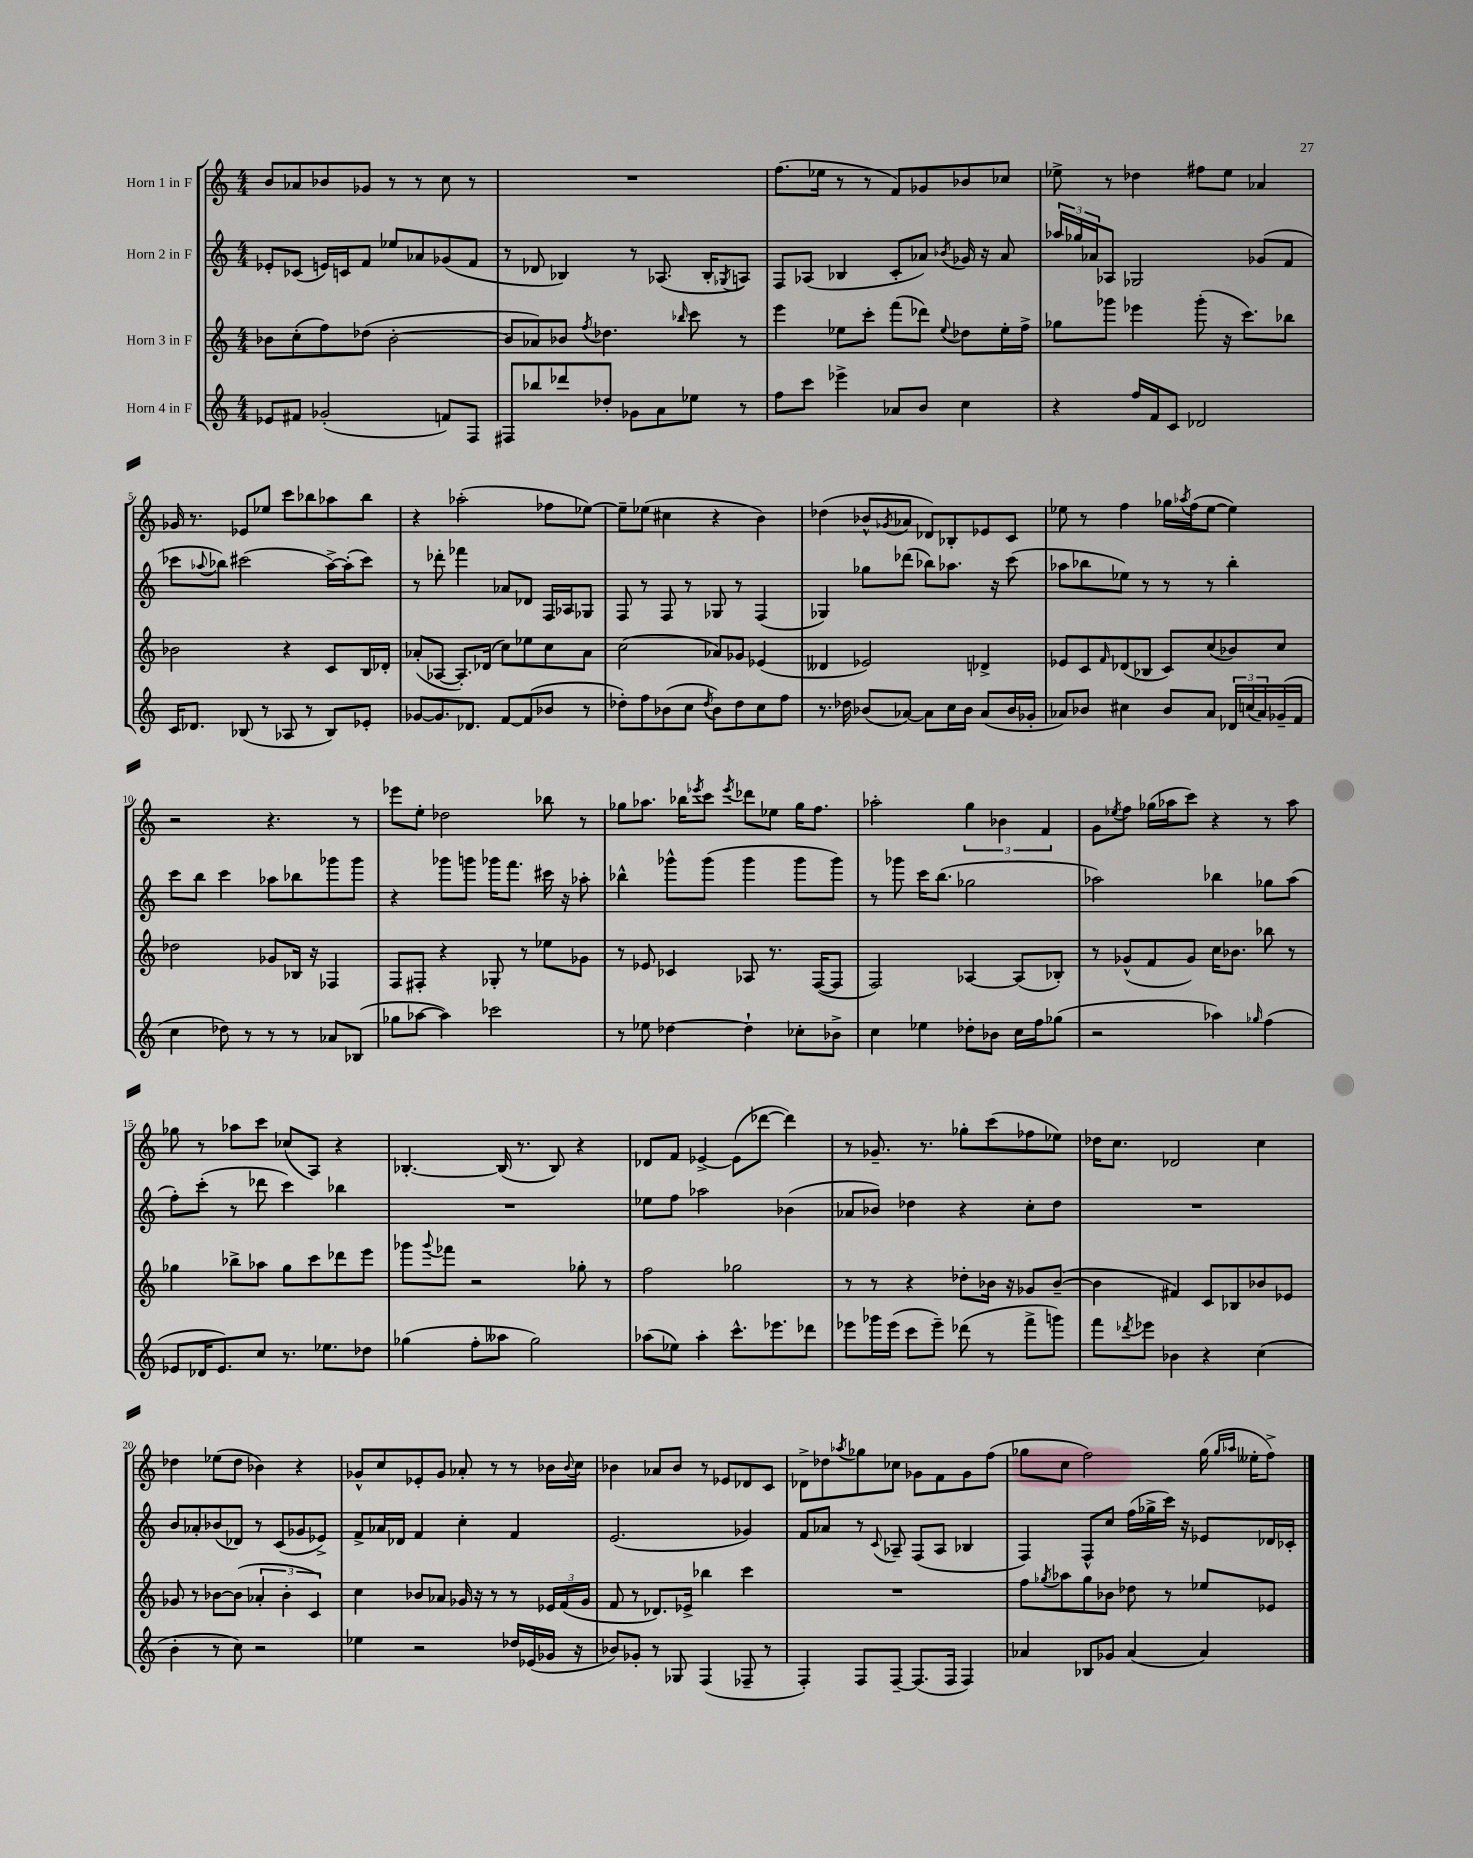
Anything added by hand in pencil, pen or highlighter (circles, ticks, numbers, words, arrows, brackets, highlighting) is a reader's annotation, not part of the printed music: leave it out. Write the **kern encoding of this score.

**kern	**kern	**kern	**kern
*part4	*part3	*part2	*part1
*staff4	*staff3	*staff2	*staff1
*I"Horn 4 in F	*I"Horn 3 in F	*I"Horn 2 in F	*I"Horn 1 in F
*clefG2	*clefG2	*clefG2	*clefG2
*k[]	*k[]	*k[]	*k[]
*M4/4	*M4/4	*M4/4	*M4/4
=1	=1	=1	=1
8e-X/L	8b-X\L	8e-X'/L	8b/L
8f#X/J	(8cc'\	(8c-X/J	8a-X/
(2g-X'/	8ff\)	16en/LL)	8b-X/
.	.	16cn/J	.
.	(8dd-X\J	8f/J	8g-X/J
.	[2b-'\	8ee-X/L	8r
.	.	8a-X/	8r
8fn/L)	.	(8g-X/	8cc\
8F/J	.	8f/J	8r
=2	=2	=2	=2
8F#X/L	8b-/L]	8r	1r
8bb-X/	8a-X/)	8d-X/	.
8ddd-X/	8b-X/J	4B-X/)	.
.	8qff/	.	.
8dd-X'/J	4.dd-X\	.	.
8g-X\L	.	8r	.
8a\	.	(8.A-X/	.
.	16qqbb-X/	.	.
8ee-X\J	8ccc\	.	.
.	.	16B-'/KL	.
.	.	8qG-X/	.
8r	8r	8An/J)	.
=3	=3	=3	=3
8ff\L	4eee\	8F/L	(8.ff\L
8ccc\J	.	(8A-X/J	.
.	.	.	16ee-X\Jk
4eee-X^\	8ee-X\L	4B-X/	8r
.	8ccc'\J	.	8r
8a-X/L	(8fff\L	8c'/L	8f/L)
8b/J	8ddd-X\J)	8a-X/J)	8g-X/
.	8qqee-/	8qb-X/	.
4cc\	8dd-X\L	16g-X/	8b-X/
.	.	16r	.
.	16ee-'\L	8a-/	8cc-X/J
.	16ff^\JJ	.	.
=4	=4	=4	=4
4r	8gg-X\L	24aa-X/LL	8ee-X^\
.	.	24gg-X/	.
.	.	24a-X/J	.
.	8ggg-X\J	8A-X/J	8r
16ff/LL	4eee-X\	2G-X/	4dd-X\
16f/J	.	.	.
8c/J	.	.	.
2d-X/	(8ggg-'\	.	8ff#X\L
.	16r	.	8ee-\J
.	8.ccc\L)	.	.
.	.	(8g-X/L	4a-X/
.	8bb-X\J	8f/J	.
!!LO:LB:g=z
=5	=5	=5	=5
16c/KL	2b-X\	8ccc-X\L	16g-X/
8.d-X/J	.	.	8.r
.	.	8qqaa-X/	.
.	.	8bb-X\J)	.
(8B-X/	.	(2ccc#X\	8e-X/L
8r	.	.	8ee-X/J
8A-X/	4r	.	8ccc\L
8r	.	.	8bb-X\
8B-/L)	8c/L	[16aa-^\LL)	8aa-X\
.	.	(16aa-'\J]	.
8e-X'/J	16B/L	8ccc#\J)	8bb-\J
.	16d-X'/JJ	.	.
=6	=6	=6	=6
[8g-X/L	(8a-X'/L	8r	4r
8.g-/]	[8A-X/J	8ddd-X'\	.
.	8.A-'/L])	4fff-X\	(2aa-X'\
8.d-X/J	.	.	.
.	(16d-X/Jk	.	.
[8f/L	8cc\L)	8a-X/L	.
(8f/]	8ee-X\	8d-X/J	.
8b-X/J	8cc\	16F/LL	8ff-X\L
.	.	16A-X/J	.
8r	8a-\J	8G-X/J	[8ee-X\J)
=7	=7	=7	=7
8dd-X'\L)	(2cc\	8F/	8ee-~\L]
8ff\	.	8r	(8ee-X\J
(8b-X\	.	8F/	4cc#X\
8cc\J	.	8r	.
8qdd-/	.	.	.
8b-\L)	8a-X/L)	8G-X/	4r
8dd-\	8g-X/J	8r	.
8cc\	(4e-X/	(4F/	4b\)
8ff\J	.	.	.
=8	=8	=8	=8
8.r	4d--X/	4G-X/)	(4dd-X\
16dd-X\	.	.	.
(8b-X/L	2e-X/)	8gg-X\L	8b-X^^/L
.	.	.	8qg-X/
[8a-X/J)	.	(8ddd-X\J	8a-X/J
8a-\L]	.	8bb-X\L)	8d-X/L)
16cc\L	.	8.aa-X\J	8B-X'/
16b-\JJ	.	.	.
(8a-/L	4d-X^/	.	8e-X/
.	.	16r	.
16b-/L	.	(8ccc\	8c/J
16g-X'/JJ	.	.	.
=9	=9	=9	=9
8a-X/L)	8e-X/L	8aa-X\L	8ee-X\
8b-X/J	8c/	8bb-X\	8r
.	16qqf/	.	.
4cc#X\	(8d-X/	8ee-X\J)	4ff\
.	8B-X/J	8r	.
8b-/L	8c/L)	8r	16gg-X\LL
.	.	.	8qaa-X/
.	.	.	(16ff\J
8a-/J	(8cc/	8r	[8ee-\J
24d-X/LL	8b-X/)	4bb-'\	4ee-\])
(24ccn/	.	.	.
24a-/)	.	.	.
(16g-X~/	8cc/J	.	.
16f/JJ	.	.	.
!!LO:LB:g=z
=10	=10	=10	=10
4cc\	2dd-X\	8ccc\L	2r
.	.	8bb\J	.
8dd-X\)	.	4ccc\	.
8r	.	.	.
8r	8g-X/L	8aa-X\L	4.r
8r	16B-X/Jk	8bb-X\	.
.	16r	.	.
8a-X/L	4F-X/	8ggg-X\	.
(8B-X/J	.	8ggg-\J	8r
=11	=11	=11	=11
8gg-X\L	8F/L	4r	8eee-X\L
[8aa-X\J	8F#X'/J	.	8ee'\J
4aa-\])	4r	8ggg-X\L	2dd-X\
.	.	8gggn\J	.
2ccc-X\	8G-X'/	16ggg-X\KL	.
.	.	8.fff\J	.
.	8r	.	.
.	8ee-X\L	16ccc#X\	8bb-X\
.	.	16r	.
.	8g-X\J	8aa-X'\	8r
=12	=12	=12	=12
8r	8r	4bb-X^^\	8gg-X\L
8ee-X\	8e-X/	.	8.aa-X\J
[4dd-X\	4c-X/	8ggg-X^^\L	.
.	.	.	16bb-X\KL
.	.	.	8qeee-X/
.	.	(8ggg-\J	8ccc\J
.	.	.	8qeee-/
4dd-`\]	8A-X/	4ggg-\	8ddd-X\L
.	8.r	.	8ee-X\J
8cc-X'\L	.	8ggg-\L	16gg-\KL
.	([16F/KL	.	8.ff\J
8b-X^\J	8F/J]	8ggg-\J)	.
=13	=13	=13	=13
4cc\	2F/)	8r	2aa-X'\
.	.	8ggg-X\	.
4ee-X\	.	16ccc\KL	.
.	.	(8.bb\J	.
8dd-X'\L	[4A-X/	2gg-X\	6gg\
8b-X\J	.	.	.
.	.	.	6b-X\
16cc\LL	(8A-/L]	.	.
16ff\J	.	.	.
.	.	.	6f/
(8gg-X\J	8B-X'/J)	.	.
=14	=14	=14	=14
2r	8r	2aa-X\)	8g\L
.	.	.	8qee-X/
.	(8g-X^^/L	.	8ff\J
.	8f/	.	(16gg-X\LL
.	.	.	16aa-X\J
.	8g-/J)	.	8ccc\J)
4aa-X\)	16cc\KL	4bb-X\	4r
.	8.b-X\J	.	.
16qqgg-X/	.	.	.
(4ff\	8bb-X\	8gg-X\L	8r
.	8r	(8aa-\J	8aa-\
!!LO:LB:g=z
=15	=15	=15	=15
8e-X/L	4gg-X\	8ff'\L)	8gg-X\
16d-X/K	.	(8ccc'\J	8r
8.e-/)	.	.	.
.	8bb-X^\L	8r	8aa-X\L
8cc/J	8aa-X\J	8ddd-X\	8ccc\J
8.r	8gg-\L	4ccc\)	(8cc-X/L
.	8ccc\	.	8A/J)
8.ee-X\L	.	.	.
.	8ddd-X\	4bb-X\	4r
8dd-X\J	8eee\J	.	.
=16	=16	=16	=16
(4gg-X\	8ggg-X\L	1r	[4.B-X'/
.	8qqggg-/	.	.
.	8fff-X\J	.	.
8ff'\L	2r	.	.
8aa--X\J	.	.	(16B-/]
.	.	.	8.r
2gg-\)	.	.	.
.	.	.	8B-/)
.	8gg-X'\	.	4r
.	8r	.	.
=17	=17	=17	=17
(8aa-X\L	2ff\	8ee-X\L	8d-X/L
8ee-X\J)	.	8ff\J	8f/J
4aa-'\	.	2aa-X\	[4e-X^/
8.ccc^^\L	2gg-X\	.	(8e-\L]
.	.	.	[8ddd-X\J
8.eee-X\	.	.	.
.	.	(4b-X\	4ddd-\])
8ddd-X\J	.	.	.
=18	=18	=18	=18
8eee-X\L	8r	8a-X/L	8r
16ggg-X\L	8r	8b-X/J)	8.g-X~/
(16eee-\JJ	.	.	.
8ccc\L	4r	4dd-X\	.
.	.	.	8.r
8eee-~\J)	.	.	.
(8ddd-X\	8dd-X'\L	4r	8gg-X'\L
8r	16b-X\Jk	.	(8ccc\
.	16r	.	.
8fff^\L	8g-X/L	8cc'\L	8ff-X\
8gggn\J)	([8b-~/J	8dd-\J	8ee-X\J)
=19	=19	=19	=19
8fff\L	4b-\]	1r	16dd-X\KL
.	.	.	8.cc\J
8qddd-X/	.	.	.
8eee-X\J	.	.	.
4b-X\	4f#X/)	.	2d-X/
4r	8c/L	.	.
.	8B-X/	.	.
(4cc\	8b-X/	.	4cc\
.	8e-X/J	.	.
!!LO:LB:g=z
=20	=20	=20	=20
4b'\	8g-X/	8b/L	4dd-X\
.	8r	8a-X'/	.
8r	[8b-X\L	(8b-X/	(8ee-X\L
8cc\)	(8b-\J]	8d-X/J)	8dd-\J
2r	6a-X'/	8r	4b-X\)
.	.	(8c/L	.
.	6b-'\	.	.
.	.	8g-X/	4r
.	6c/)	.	.
.	.	8e-X^/J)	.
=21	=21	=21	=21
4ee-X\	4cc\	8f^/L	8g-X^^/L
.	.	16a-X/L	8cc/
.	.	16d-X/JJ	.
2r	8b-X/L	4f/	8e-X'/
.	8a-X/J	.	8g-/J
.	16g-X/	4cc'\	8a-X'/
.	16r	.	.
.	8r	.	8r
16dd-X/LL	8r	4f/	8r
(16e-X/	.	.	.
16g-X/JJ	24e-X/LL	.	16b-X\LL
.	(24f/	.	.
.	.	.	8qqb-/
16r	.	.	16cc\JJ
.	24g-/JJ	.	.
=22	=22	=22	=22
8b-X/L)	8f/	(2.e/	4b-X\
8g-X'/J	8r	.	.
8r	8.d-X/L)	.	8a-X/L
8G-X/	.	.	8b-/J
.	16e-X^/Jk	.	.
(4F/	4bb-X\	.	8r
.	.	.	8e-X/L
8F-X~/	4ccc\	4g-X/)	8d-X/
8r	.	.	8c/J
=23	=23	=23	=23
4F'/)	1r	8f/L	8d-X^\L
.	.	8a-X/J	8dd-X\
.	.	.	8qaa-X/
8F/L	.	8r	8gg-X\
.	.	8qqc/	.
[8F~/J	.	8A-X~/	8cc-X\J
(8.F/L]	.	(8F/L	8g-X\L
.	.	8A-/J	8f\
16F/Jk	.	.	.
4F/)	.	4B-X/	8g-\
.	.	.	(8ff\J
=24	=24	=24	=24
4a-X/	8ff\L	4F/)	8gg-X\L
.	8qgg-X/	.	.
.	8aa-X\	.	8cc\J
8B-X/L	8gg-\	8F^^/L	2ff\)
8g-X/J	8b-X\J	8cc/J	.
(4a-/	8dd-X\	(16ff\LL	.
.	.	16gg-X^\	.
.	8r	16ccc\JJ)	.
.	.	16r	.
4a-/)	8ee-X/L	8e-X/L	(16gg-\
.	.	.	16qqgg-/LL
.	.	.	16qqaa-X/JJ
.	.	.	16ee--X'\KL
.	8e-X/J	16d-X/L	8ff^\J)
.	.	16c-X'/JJ	.
==	==	==	==
*-	*-	*-	*-
